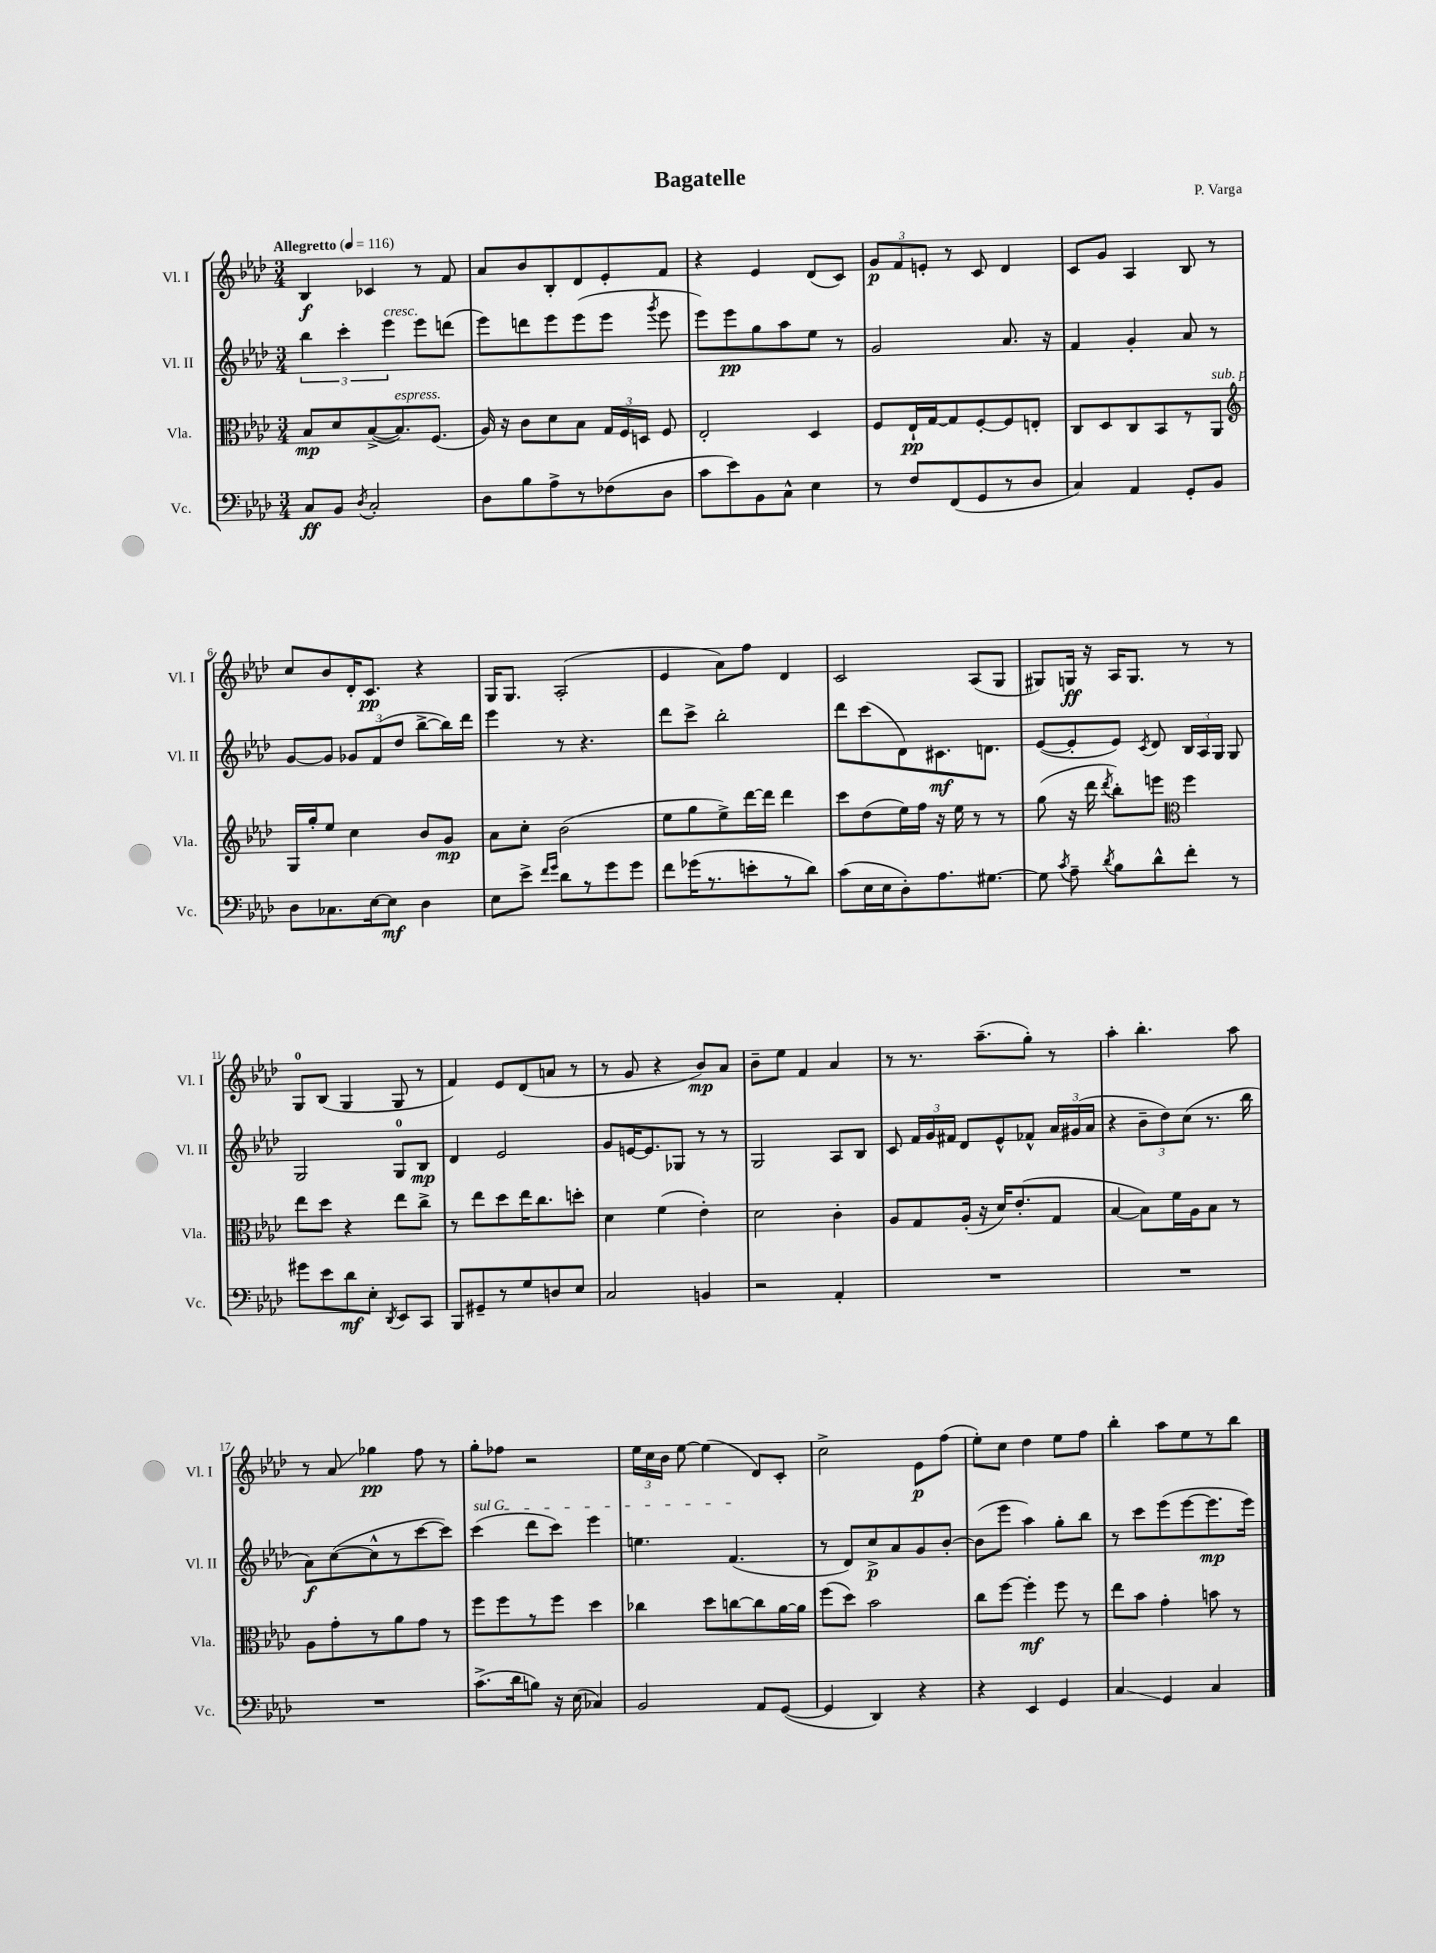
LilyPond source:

\header { title = "Bagatelle" composer = "P. Varga" }
<<
\new StaffGroup <<
\new Staff = "s0" \with { instrumentName = "Vl. I" shortInstrumentName = "Vl. I" } {
    \clef treble \key aes \major \numericTimeSignature \time 3/4 \tempo "Allegretto" 4 = 116
    \autoBeamOff bes4\f ces'4 r8 f'8 |
    aes'8[ bes'8 bes8-. des'8 ees'8-. f'8] |
    r4 ees'4 des'8[( c'8]) |
    \tuplet 3/2 { g'8[\p f'8 e'8]-. } r8 c'8 des'4 |
    c'8[ g'8] aes4 bes8 r8 |
    c''8[ bes'8 des'16-. c'8.]\pp r4 |
    g16[ g8.] aes2-.( |
    ees'4 aes'8[) f''8] des'4 |
    c'2 aes8[( g8] |
    gis8[) g16]\ff r16 aes16[ g8.] r8 r8 |
    g8[-0 bes8]( g4 g8 r8 |
    f'4) ees'8[ des'8( a'8] r8 |
    r8 g'8 r4 bes'8[\mp) aes'8] |
    bes'8[-- ees''8] f'4 aes'4 |
    r8 r8. aes''8.[--( g''8]-.) r8 |
    aes''4-. bes''4.-. aes''8 |
    r8 aes'8\glissando ges''4\pp f''8 r8 |
    g''8[-. fes''8] r2 |
    \tuplet 3/2 { ees''16[ c''16 bes'16] } ees''8~ ees''4( des'8[) c'8]-. |
    c''2-> ees'8[\p f''8]( |
    ees''8[-.) c''8] des''4 ees''8[ f''8] |
    bes''4-. aes''8[ ees''8 r8 bes''8] \bar "|." |
}
\new Staff = "s1" \with { instrumentName = "Vl. II" shortInstrumentName = "Vl. II" } {
    \clef treble \key aes \major \numericTimeSignature \time 3/4
    \autoBeamOff \tuplet 3/2 { bes''4 c'''4-. ees'''4^\markup { \italic "cresc." } } ees'''8[ d'''8]( |
    ees'''8[) d'''8 ees'''8 ees'''8( ees'''8] \acciaccatura { g'''8 } ees'''8 |
    ees'''8[) ees'''8\pp g''8 aes''8 ees''8] r8 |
    g'2 aes'8. r16 |
    f'4 g'4-. aes'8 r8 |
    g'8[~ g'8] \tuplet 3/2 { ges'8[ f'8( des''8] } bes''8[~-> bes''16) des'''16] |
    ees'''4 r8 r4. |
    des'''8[ c'''8]-> bes''2-. |
    des'''8[ c'''8( des'8) cis'8.\mf d'8.] |
    ees'8[~( ees'8-. ees'8]) \acciaccatura { c'8 } des'8 \tuplet 3/2 { bes16[ aes16 g16] } g8 |
    g2 g8[-0 bes8]\mp |
    des'4 ees'2 |
    g'8[ e'16~ e'8. ges8] r8 r8 |
    g2 aes8[ bes8] |
    c'8 \tuplet 3/2 { f'16[ g'16 fis'16] } des'8[ ees'8-^ fes'8]-^ \tuplet 3/2 { aes'16[ gis'16( aes'16] } |
    r4 \tuplet 3/2 { bes'8[-- des''8) c''8]( } r8. bes''16 |
    aes'8[\f) c''8~( c''8-^ r8 c'''8~ c'''8]) |
    \once \override TextSpanner.bound-details.left.text = \markup { \italic "sul G" } c'''4\startTextSpan( des'''8[ c'''8]) ees'''4 |
    e''4. f'4.\stopTextSpan( |
    r8 des'8[) c''8->\p aes'8 g'8 bes'8]~-. |
    bes'8[( ees'''8] aes''4) g''8[-. bes''8] |
    r8 c'''8[ ees'''8( ees'''8~ ees'''8.\mp ees'''16]) \bar "|." |
}
\new Staff = "s2" \with { instrumentName = "Vla." shortInstrumentName = "Vla." } {
    \clef alto \key aes \major \numericTimeSignature \time 3/4
    \autoBeamOff bes8[\mp des'8 bes8~->( bes8.^\markup { \italic "espress." }) f8.]( |
    aes16) r16 c'8[ des'8 bes8] \tuplet 3/2 { g16[ f16 d16] } f8 |
    ees2-. des4 |
    f8[ ees16-!\pp g16~ g8 f8~-. f8 e8]-. |
    c8[ des8 c8 bes,8 r8 aes,8]^\markup { \italic "sub. p" } |
    \clef treble g16[ g''16-. ees''8] c''4 bes'8[ g'8]\mp |
    aes'8[ c''8]-. bes'2( |
    ees''8[ g''8 ees''8->) des'''16~ des'''16] des'''4 |
    c'''8[ des''8( ees''16) f''16] r16 ees''16 r8 r8 |
    g''8( r16 des'''16 \acciaccatura { des'''8 } bes''8[-.) e'''8] \clef alto f''4 |
    ees''8[ des''8] r4 ees''8[ c''8]-> |
    r8 ees''8[ des''8 ees''16 c''8. d''8]-. |
    des'4 f'4( ees'4-.) |
    des'2 c'4-. |
    aes8[ g8 aes16]-.( r16 des'16[) ees'8.-.( g8] |
    bes4~ bes8[) f'16 aes16 bes8] r8 |
    aes8[ g'8-. r8 aes'8 g'8] r8 |
    f''8[ f''8 r8 f''8] des''4 |
    ces''4 des''8[ c''8~ c''8 aes'16~ aes'16] |
    f''8[( des''8]) bes'2 |
    c''8[ f''8]~ f''4-.\mf f''8 r8 |
    ees''8[ bes'8] g'4-. b'8 r8 \bar "|." |
}
\new Staff = "s3" \with { instrumentName = "Vc." shortInstrumentName = "Vc." } {
    \clef bass \key aes \major \numericTimeSignature \time 3/4
    \autoBeamOff c8[\ff bes,8] \acciaccatura { des8 } c2-. |
    des8[ bes8 aes8-> r8 fes8( des8] |
    c'8[ ees'8) bes,8 c8]-^ ees4 |
    r8 f8[ f,8( g,8 r8 des8] |
    c4) aes,4 g,8[-. bes,8] |
    des8[ ces8. ees16~ ees8]\mf des4 |
    ees8[ ees'8]-> \grace { f'16[ g'16] } des'8[ r8 g'8 g'8] |
    f'8[ ges'16( r8. e'8-. r8 des'8]) |
    c'8[( ees16 ees16 des8-.) aes8. gis8.]~ |
    gis8 \acciaccatura { c'8 } aes8-- \acciaccatura { des'8 } bes8[ des'8-^ f'8]-. r8 |
    gis'8[ ees'8 des'8\mf ees8]-. \acciaccatura { des,8 } ees,8[ c,8] |
    bes,,8[ gis,8-- r8 g8 d8 ees8] |
    c2 b,4 |
    r2 aes,4-. |
    R2. |
    R2. |
    R2. |
    c'8.[->( des'16 b8]) r16 ees16( ces4) |
    bes,2 aes,8[ g,8]~( |
    g,4 des,4) r4 |
    r4 ees,4 g,4 |
    c4\glissando g,4 c4 \bar "|." |
}
>>
>>
